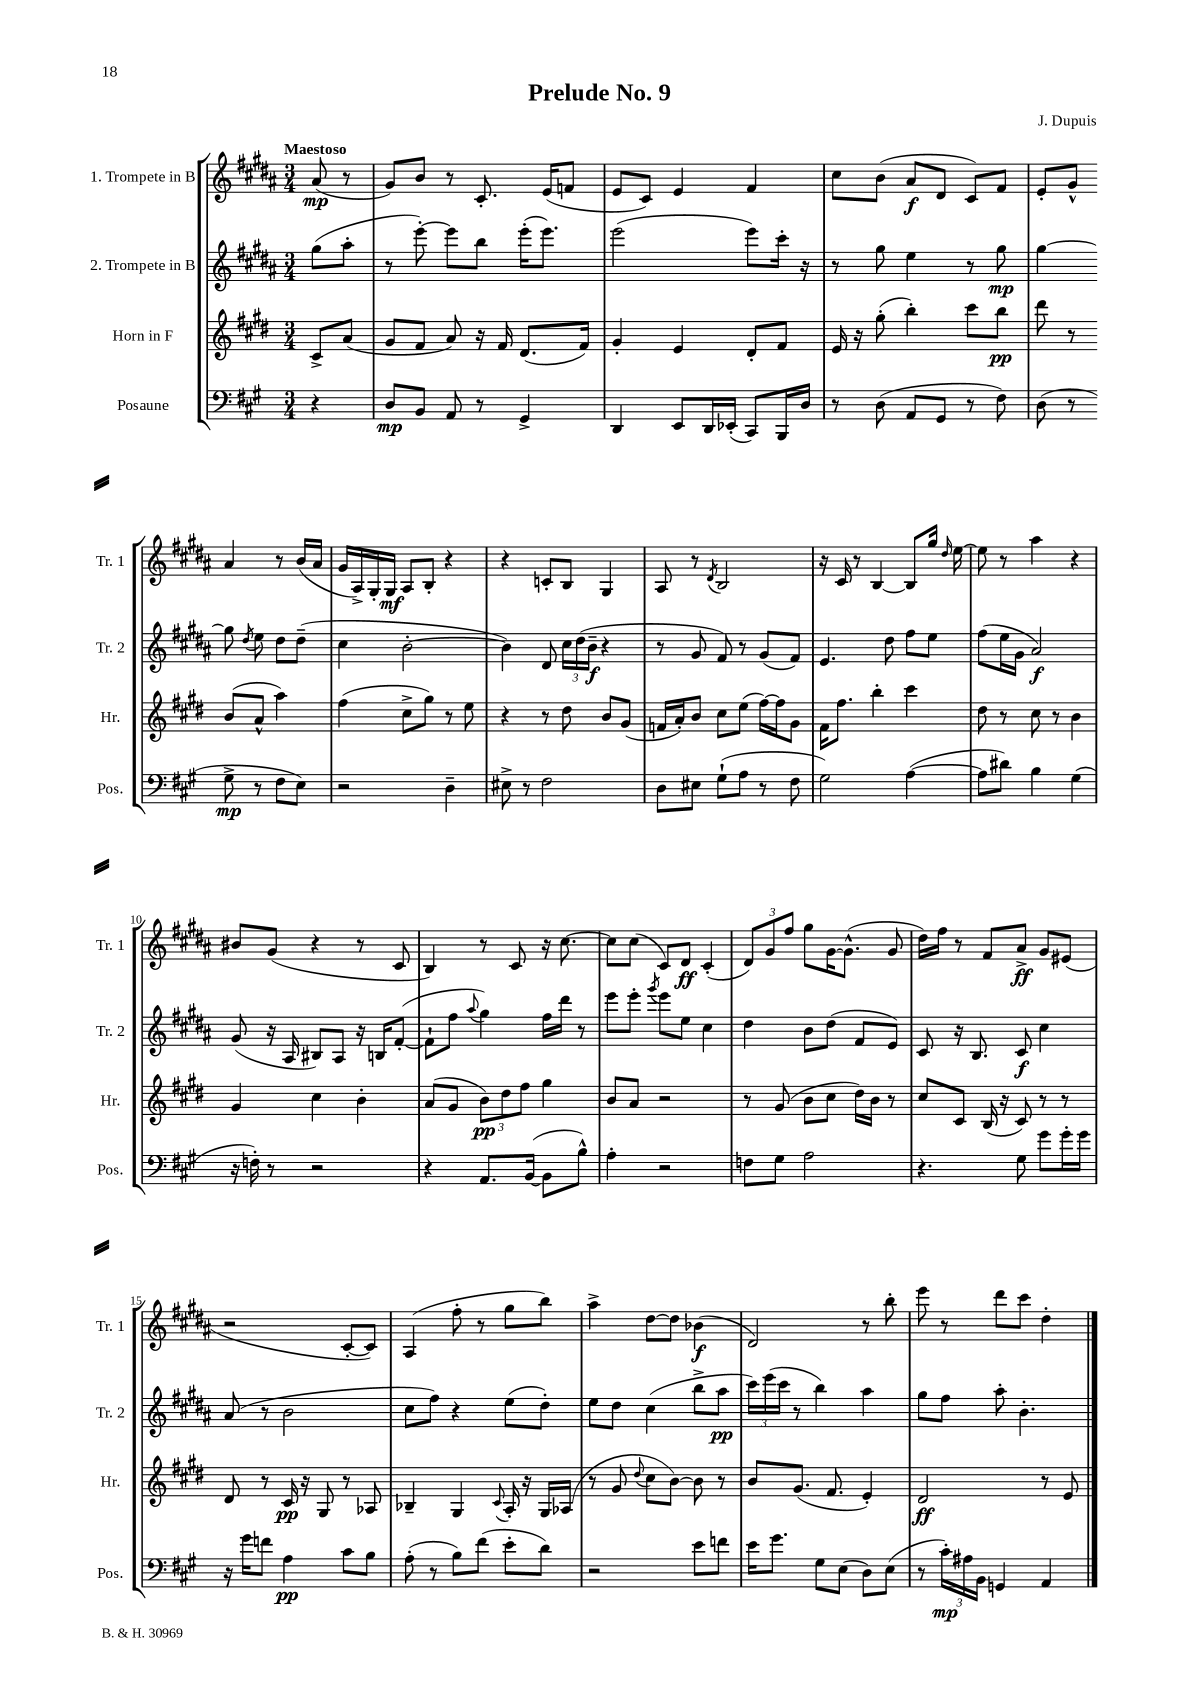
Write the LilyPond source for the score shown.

\header { title = "Prelude No. 9" composer = "J. Dupuis" }
<<
\new StaffGroup <<
\new Staff = "s0" \with { instrumentName = "1. Trompete in B" shortInstrumentName = "Tr. 1" } {
    \clef treble \key b \major \numericTimeSignature \time 3/4 \partial 4 \tempo "Maestoso"
    \autoBeamOff ais'8\mp( r8 |
    gis'8[) b'8] r8 cis'8.-. e'16[( f'8] |
    e'8[ cis'8]) e'4 fis'4 |
    cis''8[ b'8]( ais'8[\f dis'8] cis'8[) fis'8] |
    e'8[-. gis'8]-^ ais'4 r8 b'16[( ais'16] |
    gis'16[ ais16->) gis16-. gis16]\mf ais8[ b8]-. r4 |
    r4 c'8[-. b8] gis4 |
    ais8 r8 \acciaccatura { dis'8 } b2 |
    r16 cis'16 r8 b4~ b8[ gis''16] \grace { dis''16 } e''16~ |
    e''8 r8 ais''4 r4 |
    bis'8[ gis'8]( r4 r8 cis'8 |
    b4) r8 cis'8 r16 cis''8.~ |
    cis''8[ cis''8]( cis'8[) dis'8]\ff cis'4-.( |
    \tuplet 3/2 { dis'8[) gis'8 fis''8] } gis''8[ gis'16~ gis'8.]-^( gis'8 |
    dis''16[) fis''16] r8 fis'8[ ais'8]->\ff gis'8[ eis'8]( |
    r2 cis'8[~-. cis'8]) |
    ais4( fis''8-. r8 gis''8[ b''8]) |
    ais''4-> dis''8[~ dis''8] bes'4\f( |
    dis'2) r8 b''8-. |
    e'''8 r8 dis'''8[ cis'''8] dis''4-. \bar "|." |
}
\new Staff = "s1" \with { instrumentName = "2. Trompete in B" shortInstrumentName = "Tr. 2" } {
    \clef treble \key b \major \numericTimeSignature \time 3/4 \partial 4
    \autoBeamOff gis''8[( ais''8]-. |
    r8 e'''8~-.) e'''8[ b''8] e'''16[-.( e'''8.]) |
    e'''2( e'''8[) cis'''16]-. r16 |
    r8 gis''8 e''4 r8 gis''8\mp |
    gis''4~ gis''8 \acciaccatura { dis''8 } e''8 dis''8[ dis''8]--( |
    cis''4 b'2~-. |
    b'4) dis'8 \tuplet 3/2 { cis''16[ dis''16( b'16]--\f } r4 |
    r8 gis'8 fis'8) r8 gis'8[( fis'8]) |
    e'4. dis''8 fis''8[ e''8] |
    fis''8[( e''16 gis'16] ais'2\f) |
    gis'8( r16 ais16 bis8[) ais8] r16 b16[ fis'8]~-.( |
    fis'8[-! fis''8] \appoggiatura { ais''8 } gis''4) fis''16[ dis'''16] r8 |
    e'''8[ e'''8]-. \acciaccatura { gis'''8 } e'''8[ e''8] cis''4 |
    dis''4 b'8[ dis''8]( fis'8[ e'8]) |
    cis'8 r16 b8. cis'8\f cis''4 |
    ais'8( r8 b'2 |
    cis''8[ fis''8]) r4 e''8[( dis''8]-.) |
    e''8[ dis''8] cis''4( b''8[-> ais''8]\pp |
    \tuplet 3/2 { cis'''16[) e'''16( cis'''16] } r8 b''4) ais''4 |
    gis''8[ fis''8] ais''8-. b'4.-. \bar "|." |
}
\new Staff = "s2" \with { instrumentName = "Horn in F" shortInstrumentName = "Hr." } {
    \clef treble \key e \major \numericTimeSignature \time 3/4 \partial 4
    \autoBeamOff cis'8[-> a'8]( |
    gis'8[ fis'8] a'8) r16 fis'16 dis'8.[( fis'16]) |
    gis'4-. e'4 dis'8[-. fis'8] |
    e'16 r16 gis''8-.( b''4-.) cis'''8[ b''8]\pp |
    dis'''8 r8 b'8[( a'8]-^ a''4) |
    fis''4( cis''8[-> gis''8]) r8 e''8 |
    r4 r8 dis''8 b'8[ gis'8]( |
    f'16[ a'16-.) b'8] cis''8[ e''8]( fis''16[~) fis''16 gis'8] |
    fis'16[ fis''8.] b''4-. cis'''4 |
    dis''8 r8 cis''8 r8 b'4 |
    gis'4 cis''4 b'4-. |
    a'8[( gis'8] \tuplet 3/2 { b'8[\pp) dis''8 fis''8] } gis''4 |
    b'8[ a'8] r2 |
    r8 gis'8( b'8[ cis''8] dis''16[) b'16] r8 |
    cis''8[ cis'8] b16( r16 cis'8) r8 r8 |
    dis'8 r8 cis'16\pp r16 gis8 r8 aes8 |
    bes4-- gis4 \appoggiatura { cis'8 } a16-. r16 gis16[ aes16]( |
    r8 gis'8 \appoggiatura { dis''8 } cis''8[ b'8]~) b'8 r8 |
    b'8[ gis'8.]( fis'8. e'4-.) |
    dis'2\ff r8 e'8 \bar "|." |
}
\new Staff = "s3" \with { instrumentName = "Posaune" shortInstrumentName = "Pos." } {
    \clef bass \key a \major \numericTimeSignature \time 3/4 \partial 4
    \autoBeamOff r4 |
    d8[\mp b,8] a,8 r8 gis,4-> |
    d,4 e,8[ d,16 ees,16]-.( cis,8[) b,,16 d16] |
    r8 d8( a,8[ gis,8] r8 fis8) |
    d8( r8 gis8->\mp r8 fis8[ e8]) |
    r2 d4-- |
    eis8-> r8 fis2 |
    d8[ eis8] gis8[-!( a8] r8 fis8 |
    gis2) a4~( |
    a8[ dis'8]) b4 gis4( |
    r16 f16-.) r8 r2 |
    r4 a,8.[ b,16]~( b,8[ b8]-^) |
    a4-. r2 |
    f8[ gis8] a2 |
    r4. gis8 gis'8[ gis'16-. gis'16] |
    r16 gis'16[ f'8] a4\pp cis'8[ b8] |
    a8-.( r8 b8[) fis'8]( e'8[-. d'8]) |
    r2 e'8[ f'8] |
    e'16[ gis'8.] gis8[ e8]( d8[) e8]( |
    r8 \tuplet 3/2 { cis'16[-.\mp) ais16 b,16] } g,4 a,4 \bar "|." |
}
>>
>>
